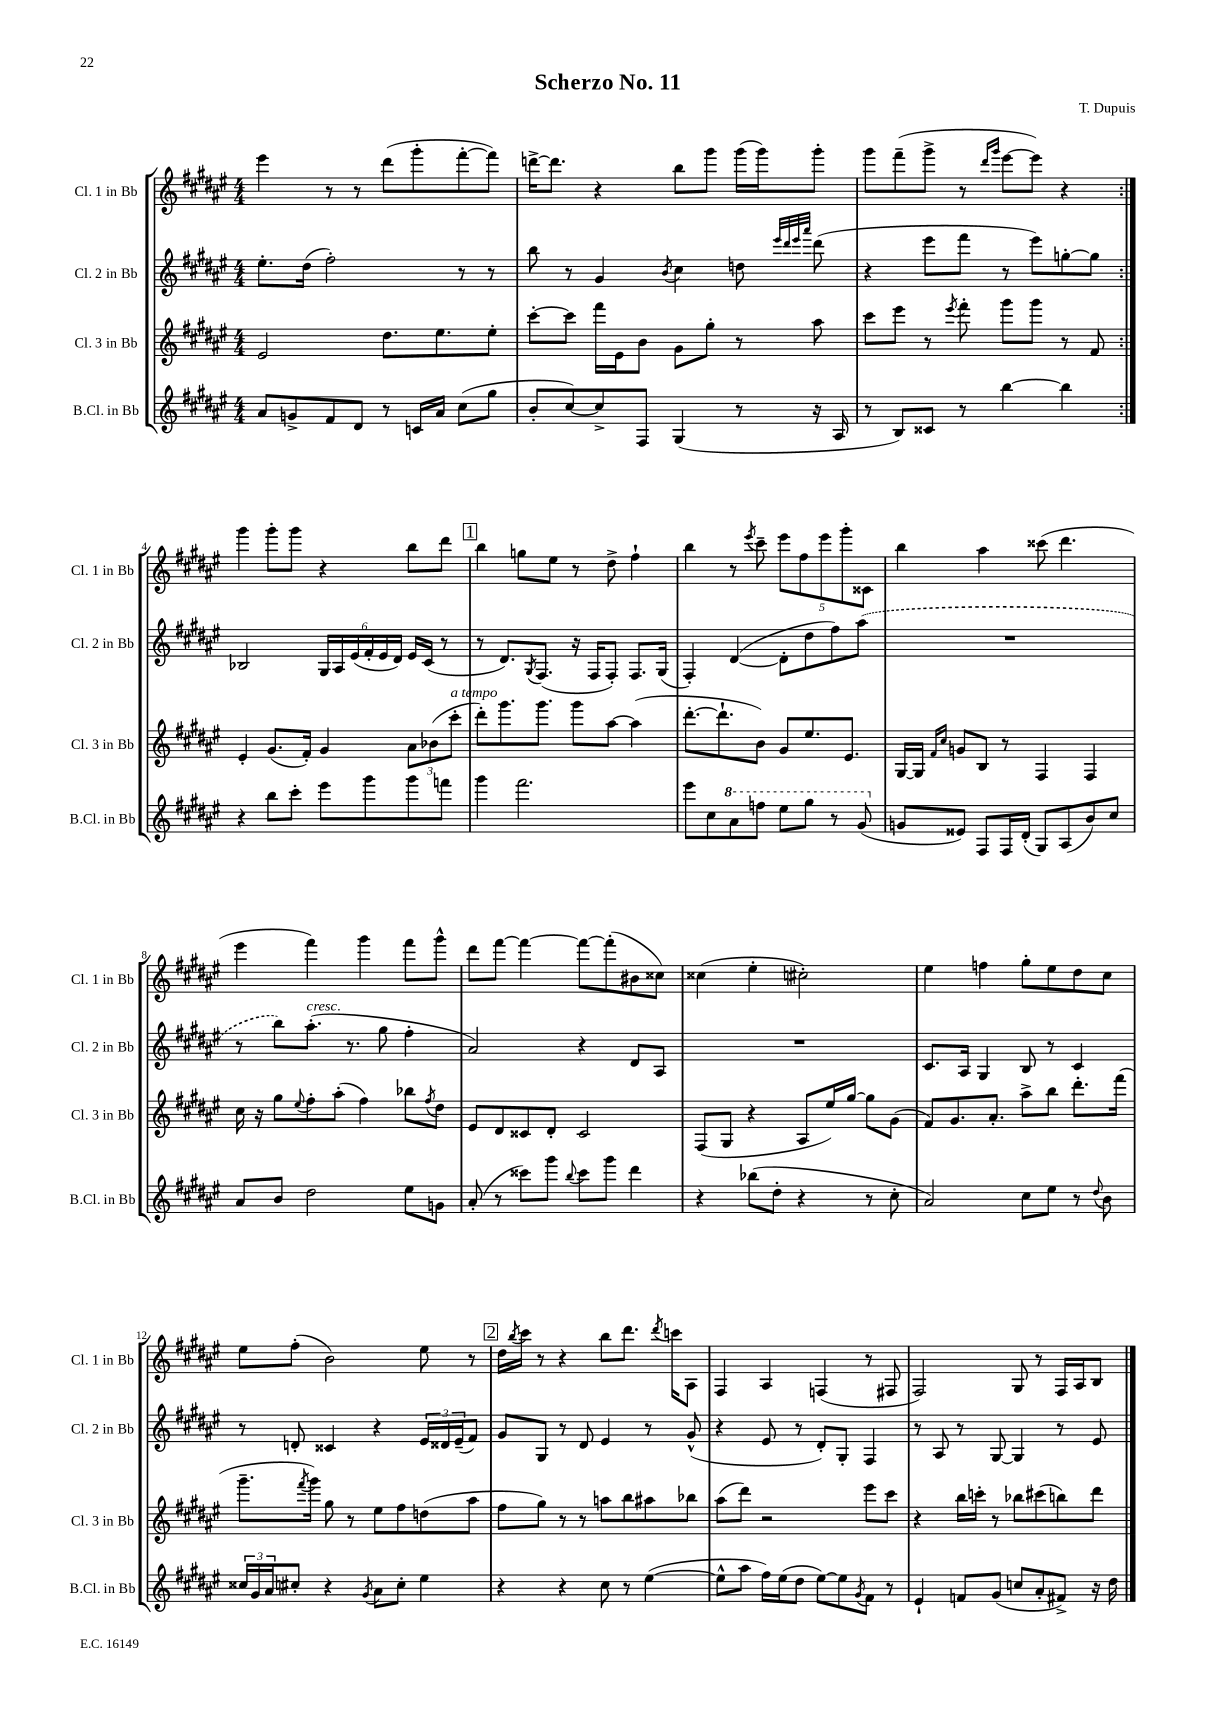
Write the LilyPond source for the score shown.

\header { title = "Scherzo No. 11" composer = "T. Dupuis" }
<<
\new StaffGroup <<
\new Staff = "s0" \with { instrumentName = "Cl. 1 in Bb" shortInstrumentName = "Cl. 1 in Bb" } {
    \clef treble \key fis \major \numericTimeSignature \time 4/4
    \repeat volta 2 { eis'''4 r8 r8 dis'''8( gis'''8-. fis'''8~-. fis'''8) |
    d'''16~-> d'''8. r4 b''8 gis'''8 gis'''16( gis'''16) gis'''8-. |
    gis'''8 fis'''8--( gis'''8-> r8 \grace { dis'''16 gis'''16 } eis'''8~ eis'''8) r4 | }
    gis'''4 gis'''8-. gis'''8 r4 b''8 dis'''8 |
    \mark \markup { \box "1" } b''4 g''8 eis''8 r8 dis''8-> fis''4-! |
    b''4 r8 \acciaccatura { eis'''8 } cis'''8-- \tuplet 5/4 { eis'''8 fis''8 eis'''8 gis'''8-. cisis'8 } |
    b''4 ais''4 cisis'''8( dis'''4. |
    eis'''4 fis'''4) gis'''4 fis'''8 gis'''8-^ |
    dis'''8 fis'''8~ fis'''4~ fis'''8~ fis'''8-.( bis'8 cisis''8) |
    cisis''4( eis''4-. cis''2-.) |
    eis''4 f''4 gis''8-. eis''8 dis''8 cis''8 |
    eis''8 fis''8-.( b'2) eis''8 r8 |
    \mark \markup { \box "2" } dis''16 \acciaccatura { b''8 } cis'''16 r8 r4 b''8 dis'''8. \acciaccatura { dis'''8 } c'''16 ais8 |
    fis4 ais4 f4( r8 fis8 |
    fis2) gis8 r8 fis16 ais16 b8 \bar "|." |
}
\new Staff = "s1" \with { instrumentName = "Cl. 2 in Bb" shortInstrumentName = "Cl. 2 in Bb" } {
    \clef treble \key fis \major \numericTimeSignature \time 4/4
    \repeat volta 2 { eis''8.-. dis''16( fis''2-.) r8 r8 |
    b''8 r8 gis'4 \acciaccatura { b'8 } cis''4 d''8 \grace { eis'''32 dis'''32 eis'''32 ais'''32 } dis'''8( |
    r4 eis'''8 fis'''8 r8 eis'''8) g''8~-. g''8 | }
    bes2 \tuplet 6/4 { gis16 ais16 eis'16( fis'16-. eis'16 dis'16) } eis'16 cis'16( r8 |
    \mark \markup { \box "1" } r8 dis'8.) \acciaccatura { gis8 } fis8.( r16 fis16 fis8-.) fis8. gis16( |
    fis4-.) dis'4~( dis'8-. dis''8 fis''8) \once \slurDashed ais''8( |
    R1 |
    r8 b''8) ais''8.-.^\markup { \italic "cresc." }( r8. gis''8 fis''4-. |
    ais'2) r4 dis'8 ais8 |
    R1 |
    cis'8. ais16 gis4 b8 r8 cis'4 |
    r8 d'8-. cisis'4 r4 \tuplet 3/2 { eis'16 disis'16 eis'16--( } fis'8) |
    \mark \markup { \box "2" } gis'8 gis8 r8 dis'8 eis'4 r8 gis'8-^( |
    r4 eis'8 r8 dis'8-.) gis8-. fis4 |
    r8 ais8 r8 gis8~ gis4 r8 eis'8 \bar "|." |
}
\new Staff = "s2" \with { instrumentName = "Cl. 3 in Bb" shortInstrumentName = "Cl. 3 in Bb" } {
    \clef treble \key fis \major \numericTimeSignature \time 4/4
    \repeat volta 2 { eis'2 dis''8. eis''8. eis''8-. |
    cis'''8~-. cis'''8 fis'''16 eis'16 b'8 gis'8 gis''8-. r8 ais''8 |
    cis'''8 eis'''8 r8 \acciaccatura { eis'''8 } fis'''8-. gis'''8 gis'''8 r8 fis'8 | }
    eis'4-. gis'8.( fis'16-.) gis'4 \tuplet 3/2 { ais'8 bes'8( cis'''8-.^\markup { \italic "a tempo" } } |
    \mark \markup { \box "1" } dis'''8-.) gis'''8. gis'''8. gis'''8 ais''8~ ais''4( |
    dis'''8.~-. dis'''8.-! b'8) gis'8 eis''8. eis'8. |
    gis16~ gis16 \grace { fis'16 cis''16 } g'8 b8 r8 fis4 fis4 |
    cis''16 r16 gis''8 \appoggiatura { eis''8 } fis''8-. ais''8-.( fis''4) bes''8 \acciaccatura { fis''8 } dis''8 |
    eis'8 dis'8 cisis'8 dis'8-. cisis'2 |
    fis8( gis8 r4 ais8 eis''16) gis''16~ gis''8 gis'8( |
    fis'8) gis'8. ais'8.-. ais''8-> b''8 dis'''8.-. fis'''16( |
    gis'''8.-- \acciaccatura { fis'''8 } gis'''16) gis''8 r8 eis''8 fis''8 d''8( ais''8 |
    \mark \markup { \box "2" } fis''8 gis''8) r8 r8 a''8 b''8 ais''8 bes''8 |
    ais''8( dis'''8) r2 eis'''8 cis'''8 |
    r4 b''16 c'''16-. r8 bes''8 cis'''8( b''8) dis'''8 \bar "|." |
}
\new Staff = "s3" \with { instrumentName = "B.Cl. in Bb" shortInstrumentName = "B.Cl. in Bb" } {
    \clef treble \key fis \major \numericTimeSignature \time 4/4
    \repeat volta 2 { ais'8 g'8-> fis'8 dis'8 r8 c'16 ais'16 cis''8( gis''8 |
    b'8-. cis''8~) cis''8-> fis8 gis4( r8 r16 ais16 |
    r8 b8) cisis'8 r8 b''4~ b''4 | }
    r4 b''8 cis'''8-. eis'''8 gis'''8 gis'''8 f'''8 |
    \mark \markup { \box "1" } gis'''4 fis'''2. |
    eis'''8 cis''8 \ottava #1 ais''8 f'''8 eis'''8 gis'''8 r8 gis''8( \ottava #0 |
    g'8 eisis'8) fis8 fis16 dis'16-.( gis8) ais8( b'8) cis''8 |
    ais'8 b'8 dis''2 eis''8 g'8 |
    ais'8-.( r8 cisis'''8) gis'''8 \appoggiatura { b''8 } cisis'''8 gis'''8 dis'''4 |
    r4 bes''8( dis''8-. r4 r8 cis''8-. |
    ais'2) cis''8 eis''8 r8 \appoggiatura { dis''8 } b'8 |
    \tuplet 3/2 { cisis''16 gis'16 ais'16 } cis''8-. r4 \acciaccatura { gis'8 } ais'8 cis''8-. eis''4 |
    \mark \markup { \box "2" } r4 r4 cis''8 r8 eis''4~( |
    eis''8-^ ais''8 fis''16) eis''16( dis''8 eis''8~) eis''8 \acciaccatura { gis'8 } fis'8 r8 |
    eis'4-! f'8 gis'8( c''8 ais'8-. fis'8->) r16 dis''16 \bar "|." |
}
>>
>>
